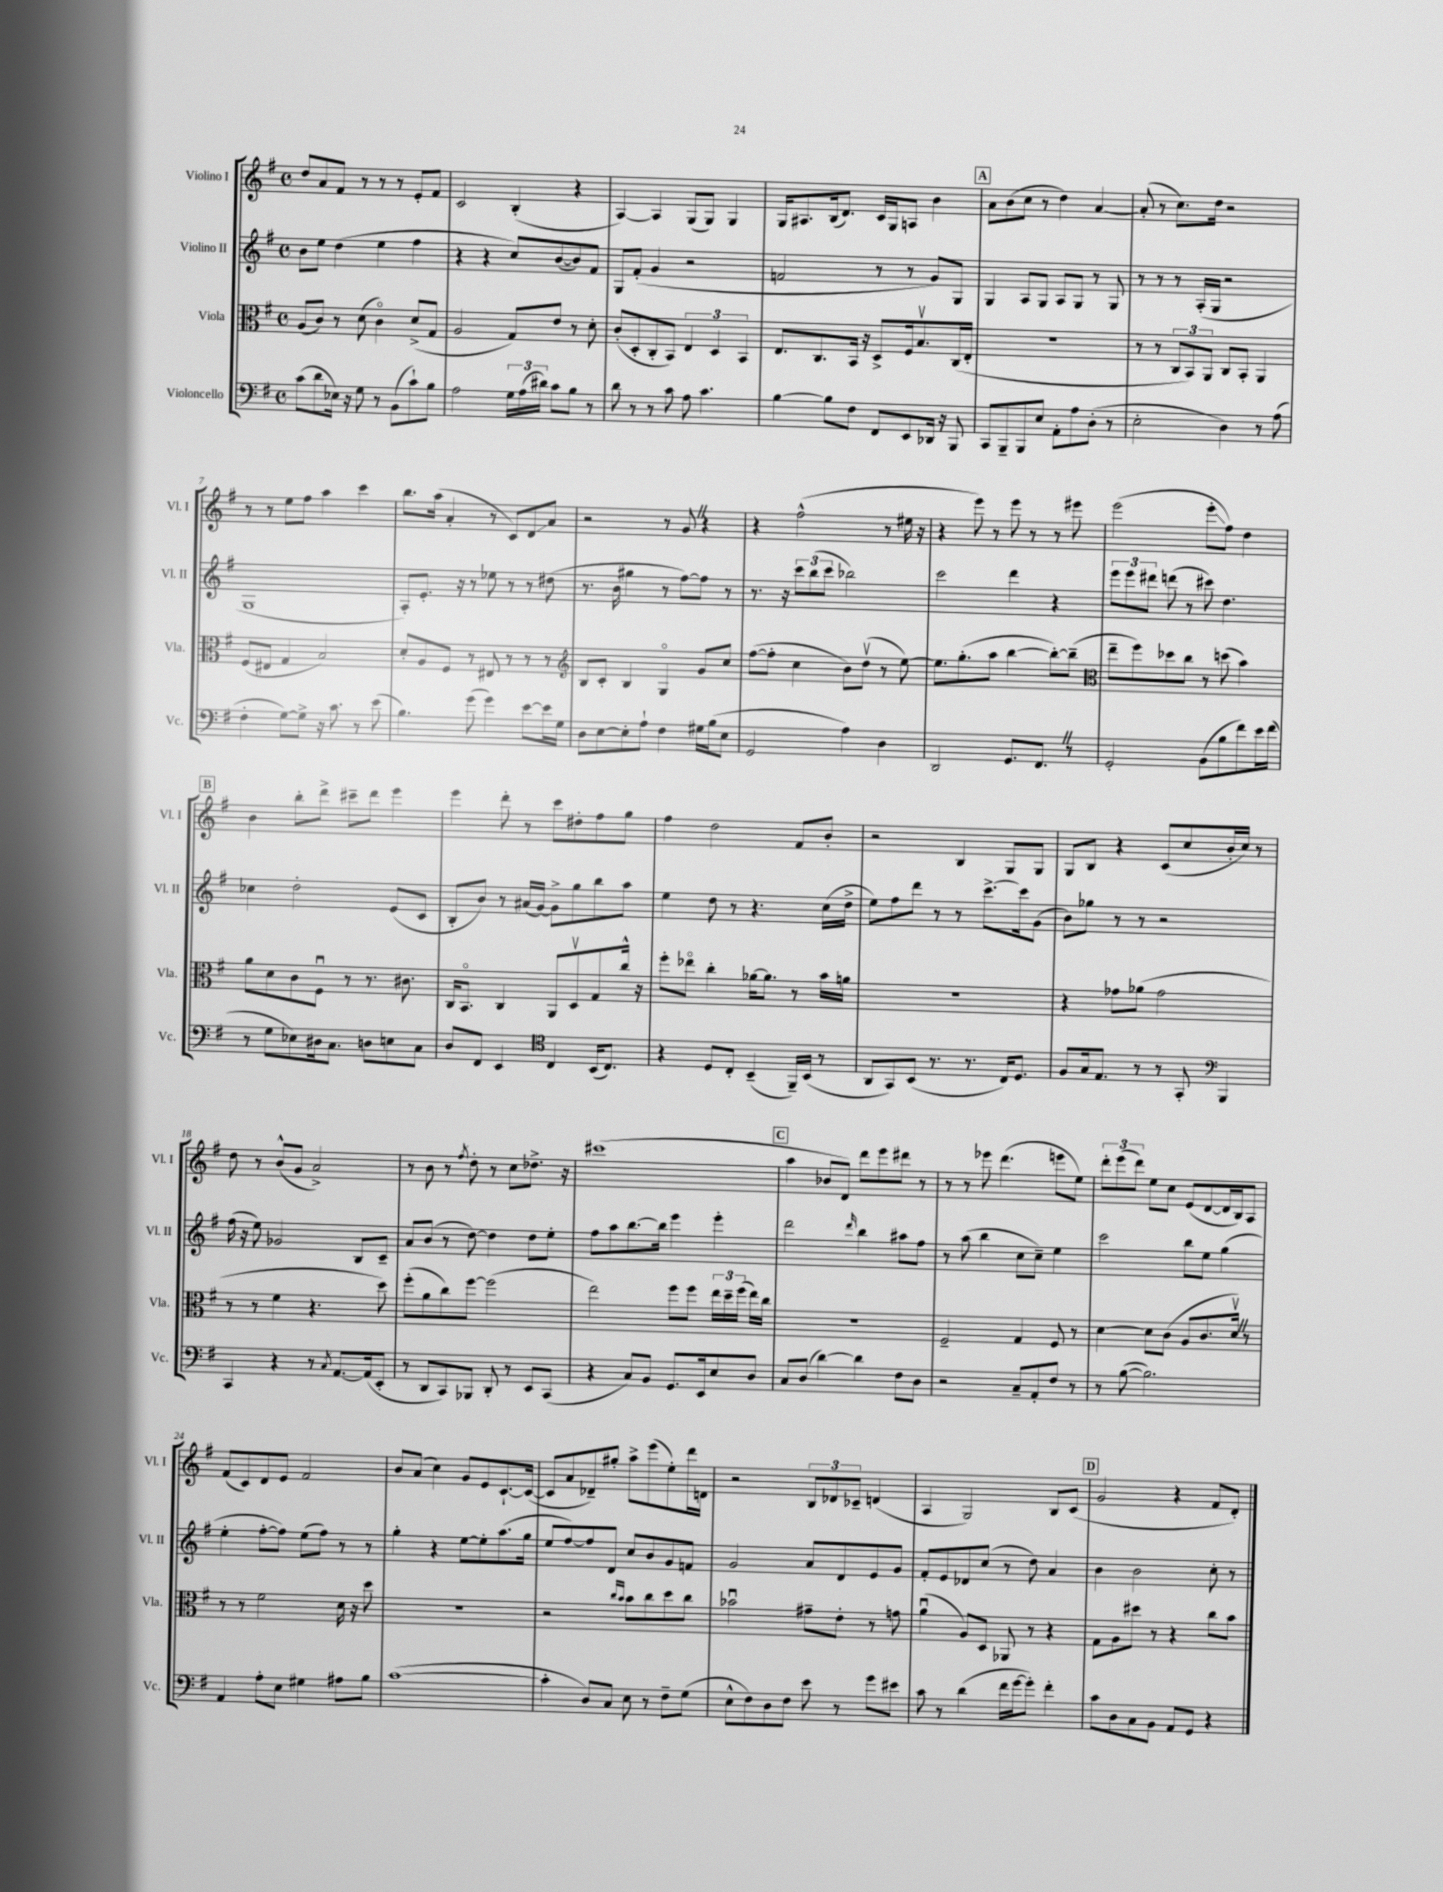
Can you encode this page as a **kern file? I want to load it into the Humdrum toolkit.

**kern	**kern	**kern	**kern
*staff4	*staff3	*staff2	*staff1
*clefF4	*clefC3	*clefG2	*clefG2
*k[f#]	*k[f#]	*k[f#]	*k[f#]
*M4/4	*M4/4	*M4/4	*M4/4
*met(c)	*met(c)	*met(c)	*met(c)
(8c	(8A	8b	8dd
8d	8c)	8ee	8a
16E-)	8r	(4dd	8f#
16r	.	.	.
8G	(8d	.	8r
8r	4co)	4ee	8r
(8BB	.	.	8r
8c`)	(8d^	4ff#	8e'
8B	8G	.	8f#
=	=	=	=
2A	2A	4r	2c
.	.	4r	.
24G	8G)	8cc)	(4B'
(24A	.	.	.
24d#)	.	.	.
8c	8e	([8b	.
8B	8r	8b])	4r
8r	8d'	8f#	.
=	=	=	=
8d	(8c'	8G	[4A)
8r	8D'	(8f#'	.
8r	8C'	4g	4A]
8c	8BB)	.	.
8A	6E	2r	(8G
4.c	.	.	8G)
.	6D	.	.
.	.	.	4G
.	6BB	.	.
=	=	=	=
[4B	8.E	2f	16G
.	.	.	8.A#
.	8.C	.	.
8B]	.	.	(16B
.	.	.	8.d)
8F#	16BB	.	.
.	16r	.	.
8FF#	8D^	8r	16c
.	.	.	16G
8EE	16F#	8r	8A
.	8.Bv	.	.
16DD-	.	8g)	4b
16r	.	.	.
8BBB	(16C	8G	.
.	16E'	.	.
=	=	=	=
8CC	1r	4G	8a
8BBB~	.	.	(8b
8BBB	.	8A	8cc
8E	.	8G	8r
8AA'	.	8A	4dd)
8A	.	8G	.
(8D'	.	8r	[4a
8r	.	8G	.
=	=	=	=
2E'	8r	8r	(8a']
.	8r	8r	8r
.	12C	8r	8.cc)
.	12BB)	.	.
.	.	(16A'	.
.	12AA	.	.
.	.	16G	16dd
4D)	8C	2r	2r
.	8BB'	.	.
8r	4AA	.	.
(8A	.	.	.
=	=	=	=
4F#'	(8F#	1G	8r
.	8E#	.	8r
[8G)	4G	.	8ee
8G^]	.	.	8ff#
16r	2B)	.	4aa
8.c	.	.	.
8r	.	.	4ccc
(8e	.	.	.
=	=	=	=
4.B)	8d'	8A')	8.bb
.	8A	8.e'	.
.	.	.	(16aa
.	8F#	.	4a'
.	.	16r	.
(8g	8r	8r	.
4g)	8E#	8ee-	8r
.	8r	8r	8c)
[8e	8r	8r	8d
16e]	8r	(8dd#	8a
16G	.	.	.
=	=	=	=
*	*clefG2	*	*
8D	8B	8.r	2r
[8E	8c'	.	.
.	.	16b	.
8E']	4B	4gg#	.
8A`	.	.	.
4F#	4Go	8r	8r
.	.	[8ff#)	8g
16G#	8g	8ff#]	4r
(16B	.	.	.
8E	8cc	8r	.
=	=	=	=
2GG	([8ff#	8.r	4r
.	8ff#']	.	.
.	.	16r	.
.	4cc	12ccc	(2ff#^^
.	.	(12bb	.
.	.	12ccc	.
4A)	8b)	2bb-)	.
.	(8ddv	.	.
4D	8r	.	8r
.	[8ee)	.	16ee#
.	.	.	16r
=	=	=	=
2DD	8.ee]	2ccc	4r
.	(8.gg'	.	.
.	.	.	8eee)
.	8aa	.	8r
8.GG	[4bb	4ddd	8eee
.	.	.	8r
8.FF#	.	.	.
.	8bb'_)	4r	8r
8r	(8bb~]	.	8eee#
=	=	=	=
*	*clefC3	*	*
2GG'	8ee~	12eee	(2eee
.	.	12eee	.
.	8ff#)	.	.
.	.	12ddd#	.
.	8dd-	(8ddd	.
.	8cc	8r	.
(8BB	8r	8ccc#)	8eee'
8B	(8dd	4.dd	8ff#)
8f#)	4b)	.	4dd
16e	.	.	.
(16f#	.	.	.
=	=	=	=
8r	8a	4cc-	4b
8G	8d	.	.
8E-)	8c	2dd'	8bb'
16D#	8F#u	.	8ddd^
8.C	.	.	.
.	8r	.	8ccc#~
8D	8.r	.	8ddd
8E	.	(8e	4eee
.	8.c#	.	.
8C	.	8c	.
=	=	=	=
8D	16C	8B'	4eee
.	8.BBo	.	.
8FF#	.	8b)	.
4EE	4C	8r	8ddd'
.	.	(16a#	8r
.	.	[16g)	.
*clefC4	*	*	*
4C	8AA	8g^]	8ccc
.	8Dv	8gg	8dd#'
(16BB	8G	8bb	8ff#
8.C)	.	.	.
.	16cc^^	8aa	8gg
.	16r	.	.
=	=	=	=
4r	8ff#'	4ee	4ff#
.	8ee-o	.	.
8D	4cc'	8dd	2dd
8C'	.	8r	.
(4BB~	[16a-	4.r	.
.	8.a-]	.	.
16FF#~)	8r	.	8f#
(16BB	.	.	.
8r	16b	(16cc	8b'
.	16a	16dd^	.
=	=	=	=
8AA	1r	8ee)	2r
8GG)	.	8ff#	.
(8BB	.	8ddd	.
8.r	.	8r	.
.	.	8r	4B
8.r	.	.	.
.	.	[8.ccc^	.
16C)	.	.	8G
8.D	.	16ccc]	.
.	.	(8g	8G
=	=	=	=
8F#	4r	8b)	8G
16G	.	8gg-	8B
8.E	.	.	.
.	8g-	8r	4r
8r	(8a-	8r	.
8r	2g-	2r	(8c
8GG'	.	.	8cc
*clefF4	*	*	*
4BBB	.	.	16b'
.	.	.	16cc)
.	.	.	8r
=	=	=	=
4CC	8r	(16ff#	8dd
.	.	16r	.
.	8r	8ee)	8r
4r	4f#	2g-	(8b^^
.	.	.	8g
8r	4.r	.	2a^)
8qC	.	.	.
[8.AA	.	.	.
.	.	8B	.
(16AA]	.	.	.
8EE'	8dd)	8c~	.
=	=	=	=
8r	(8ff#'	8a	8r
8DD	8a	(8b	8b
8CC)	8cc)	8r	8r
.	.	.	8qff#
8BBB-	[8ff#	[8dd)	8dd'
8DD'	(2ff#]	4dd]	8r
8r	.	.	8cc
8EE	.	8dd	8.dd-^
(8CC	.	8ee'	.
.	.	.	16r
=	=	=	=
4r	2ee)	8ff#	(1ccc#
.	.	8aa	.
8C)	.	[8.bb	.
8BB	.	.	.
.	.	16bb]	.
8.GG	8ff#	4eee	.
.	8ff#	.	.
16EE	.	.	.
8E	24ee	4eee'	.
.	24dd~	.	.
.	(24ff#	.	.
8D	16ee)	.	.
.	16cc	.	.
=	=	=	=
8C	1r	2ddd	4aa
(8D	.	.	.
[4d)	.	.	8b-
.	.	.	8d)
.	.	16qqddd	.
4d]	.	4bb	8ddd
.	.	.	8eee
8F#	.	8aa#	8ddd#
8D	.	8ff#	8r
=	=	=	=
2r	2F#~	8r	8r
.	.	(8aa	8r
.	.	4bb	8eee-
.	.	.	(4.ddd
8C~	4G	8cc	.
8AA'	.	8cc~)	.
8F#	8F#	4ee	8eee
8r	8r	.	8ee)
=	=	=	=
8r	[4d	2ccc	12ddd'
.	.	.	(12eee
([8B	.	.	.
.	.	.	12ddd)
2.B])	8d]	.	8ee
.	(8c	.	8cc
.	8A	8bb	(8e
.	8.c	8ee	[8d
.	.	(4gg	16d]
.	16dv)	.	16B)
.	8r	.	8A
=	=	=	=
4AA	8r	4ee'	(8f#
.	8r	.	8c)
8A'	2f#	[8ff#'	8d
8E	.	8ff#])	8e
4G#	.	(8ee	2f#
.	.	8ff#)	.
8A#	16d	8r	.
.	16r	.	.
8B	8dd	8r	.
=	=	=	=
([1c	1r	4gg'	8b
.	.	.	(8a
.	.	4r	4cc)
.	.	[8ee	8g
.	.	8ee']	8e
.	.	(8.aa	[8.c`
.	.	16gg	(16c_
=	=	=	=
4c']	2r	8ee	8c]
.	.	[8ff#)	8a
8D)	.	8ff#]	8d-~)
8C	.	8d	8gg#'
.	16qqcc	.	.
.	16qqb	.	.
8E	8b	8cc	8aa^
8r	8cc	8b	(8eee
8F#~	8dd	8g	8ee')
(8G	8cc	8f	16ddd
.	.	.	16d
=	=	=	=
8E^^	2b-u	2g	2r
8F#)	.	.	.
8D	.	.	.
8F#	.	.	.
8e	8g#~	8a	12B
.	.	.	12d-
8r	8e'	8d	.
.	.	.	12c-~
8g	8r	8e	(4d
8e#	8g	8g	.
=	=	=	=
8c	(4au	8f#'	4A
8r	.	8e	.
(4d	8A)	8d-	2G)
.	8D	(8cc	.
16f#	8AA-	8r	.
[16g	.	.	.
8g'])	8r	8dd)	.
4f#'	4r	4a	8B
.	.	.	(8c
=	=	=	=
8c	8G	4b	2g
8D	8A	.	.
8C	8dd#	2b	.
8BB	8r	.	.
8AA	4r	.	4r
8GG	.	.	.
4r	8cc	8cc'	8f#
.	8b	8r	8d')
==	==	==	==
*-	*-	*-	*-
